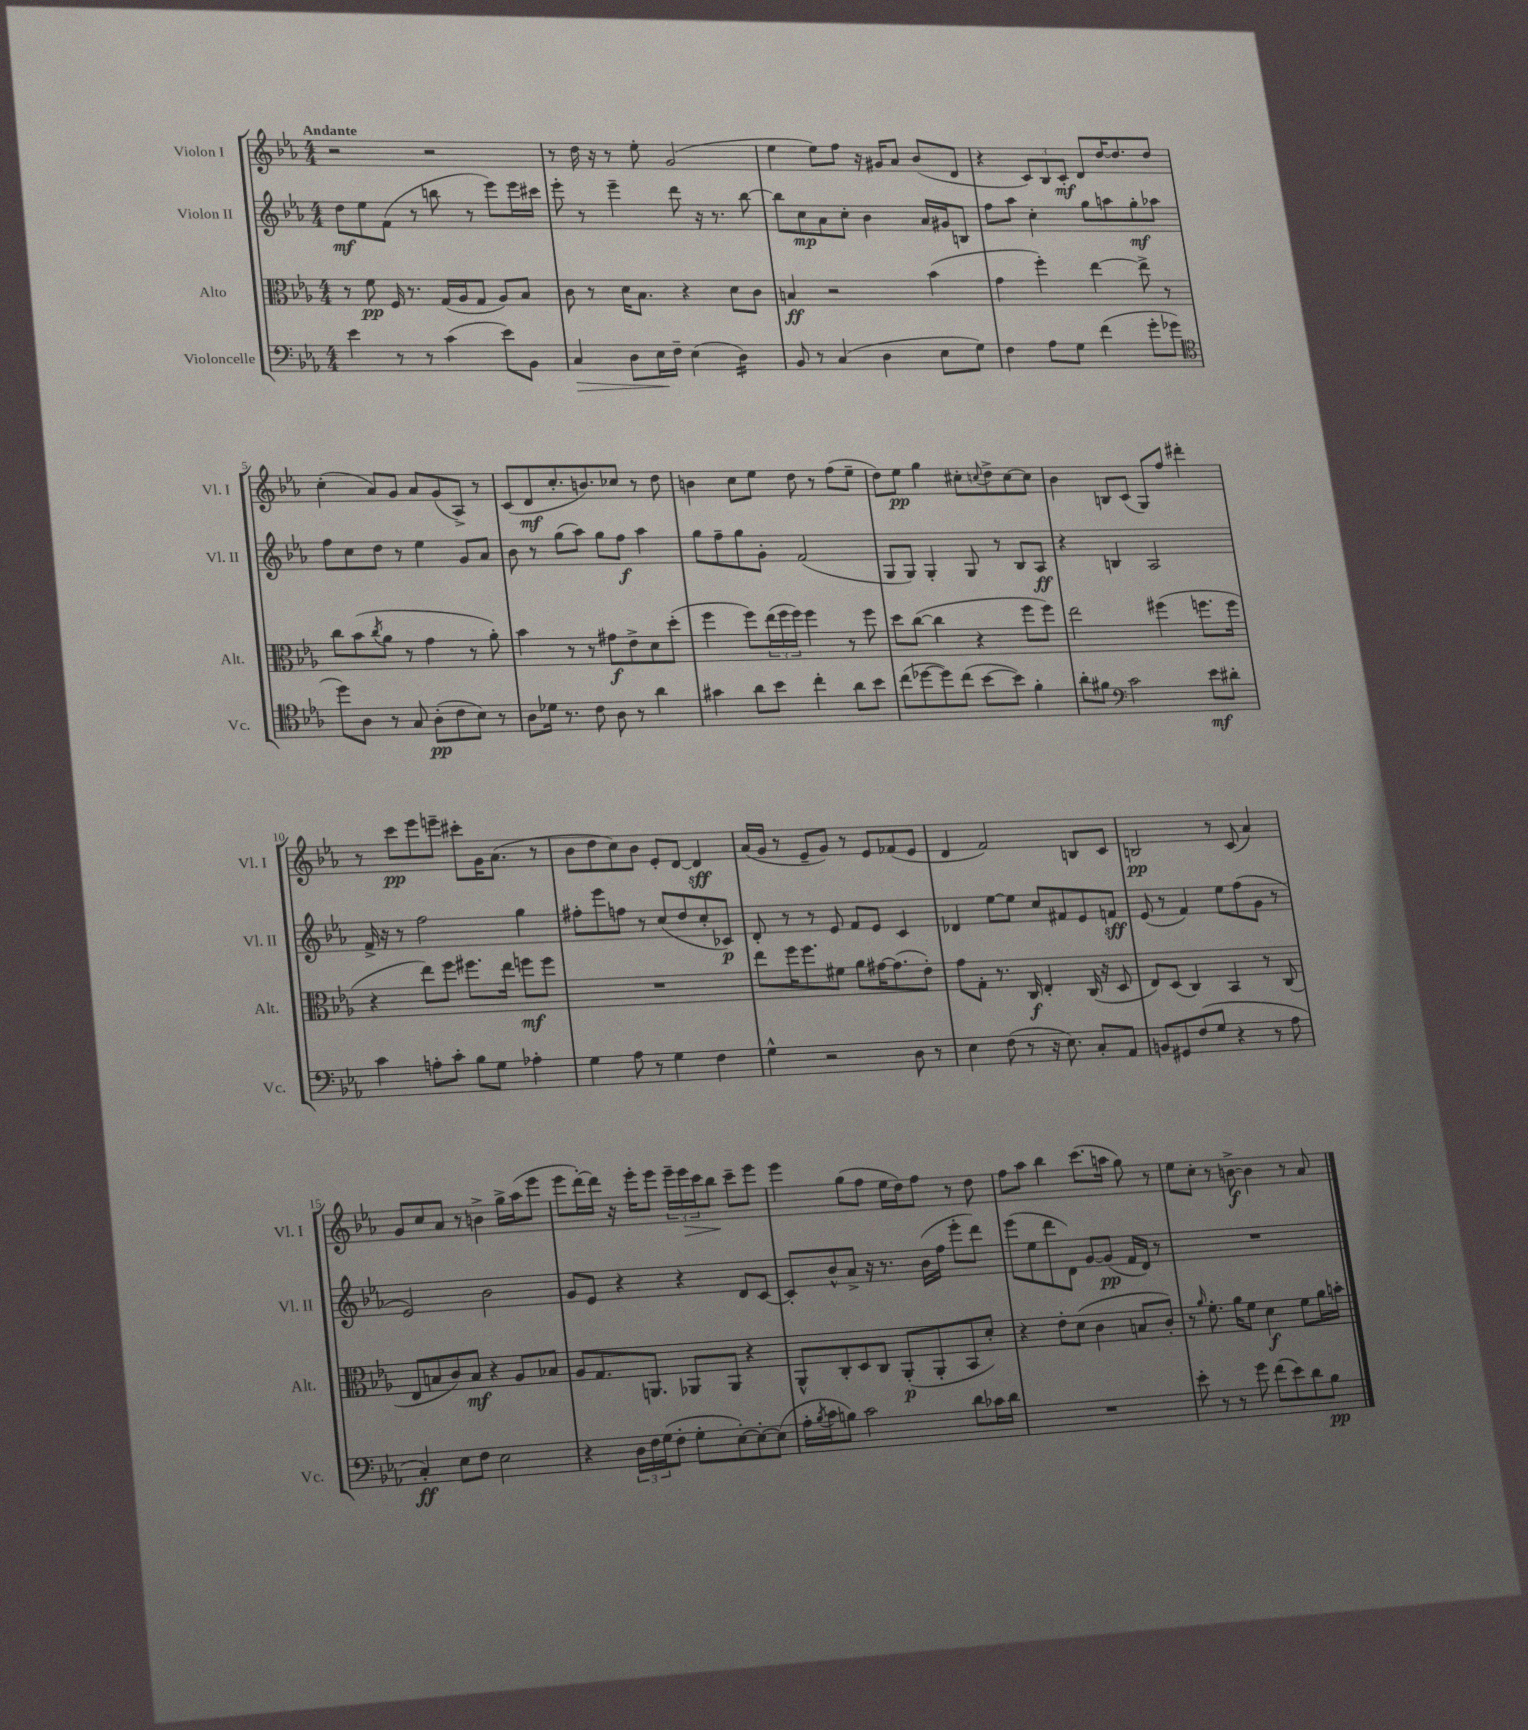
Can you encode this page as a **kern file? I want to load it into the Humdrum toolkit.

**kern	**kern	**kern	**kern
*staff4	*staff3	*staff2	*staff1
*clefF4	*clefC3	*clefG2	*clefG2
*k[b-e-a-]	*k[b-e-a-]	*k[b-e-a-]	*k[b-e-a-]
*M4/4	*M4/4	*M4/4	*M4/4
4e-	8r	8dd	2r
.	8f	8ee-	.
8r	16F	(8f	.
.	8.r	.	.
8r	.	8r	.
(4c	(16G	8bb	2r
.	16A-	.	.
.	8G	8r	.
8e-)	8A-)	8eee-)	.
8BB-	8B-	16eee-	.
.	.	16ccc#	.
=	=	=	=
4C	8c	8eee-'	8r
.	8r	8r	16dd
.	.	.	16r
8D	16d	4eee-~	8r
.	8.B-	.	.
16E-	.	.	8ee-'
16F~	.	.	.
(4E-	4r	8ddd	(2g
.	.	16r	.
.	.	8.r	.
4D)	8d	.	.
.	8c	[8bb-	.
=	=	=	=
8BB-	4B	8bb-]	4ee-
8r	.	8cc	.
(4C	2r	8a-	8ee-)
.	.	8cc'	8ff
4D	.	4b-	16r
.	.	.	16g#
.	.	.	8a-
8E-	(4b-	16a-	(8b-
.	.	16g#	.
8G)	.	8B	8d
=	=	=	=
4F	4g	8ff	4r
.	.	8aa-	.
8A-	4ff')	4cc'	12c)
.	.	.	12B-
8G	.	.	.
.	.	.	12c'
(4f	[4ee-	8gg	8d
.	.	8aa	[16dd
.	.	.	8.dd]
8g'	8ee-^]	8gg'	.
8g-	8r	8aa-	8dd
=	=	=	=
*clefC4	*	*	*
8dd)	8cc	8ff	(4cc'
8A-	(8b-	8cc	.
.	8qcc	.	.
8r	8a-	8dd	8a-)
8G	8r	8r	8g
(8A-'	4g	4ee-	8a-
8c	.	.	(8g
8B-)	8r	8g	8A-^)
8r	8a-')	8a-	8r
=	=	=	=
8A-	4b-	8b-	(8c
16d-	.	8r	8d
8.r	.	.	.
.	8r	(8gg	8.cc'
8c	8r	8aa-)	.
.	.	.	8.b)
8A-	8g#	8gg	.
8r	8e-^	8ff	8cc-
4a-	8d	4aa-	8r
.	(8dd'	.	8dd
=	=	=	=
4g#	4ff	8gg	4b
.	.	8ff~	.
8a-	8ff)	8gg	8cc
8b-	(24ee-	8g'	8ee-
.	24ff	.	.
.	24ff)	.	.
4cc'	4ff	(2f	8dd
.	.	.	8r
8a-	8r	.	(8ff
8b-	8ff	.	8ee-~
=	=	=	=
(8cc	8dd	8G	8dd)
[8dd-	([8cc	8G)	8ee-
8dd-])	4cc]	4G'	4gg
(8cc	.	.	.
[8b-	4r	8G	8cc#'
.	.	.	8qqcc
8b-])	.	8r	8dd^
4f'	8ff	8B-	[8cc
.	8ff)	8A-	8cc]
=	=	=	=
8a-'	2ee-	4r	4b-
8f#	.	.	.
*clefF4	*	*	*
2c	.	4B	8B
.	.	.	(8c
.	(4ff#	2A-	8G)
.	.	.	8ff
8e-	8.ff	.	4ddd#'
8d#'	.	.	.
.	16ff	.	.
=	=	=	=
4c	4r	16f^	8r
.	.	16r	.
.	.	8r	8ccc
8A'	8ee-)	2ff	8eee-
8c'	8ff	.	8eee~
8B-	8.ff#	.	8ccc#'
8G	.	.	16g
.	16ee-	.	(8.a-
4A-'	8ff	4gg	.
.	8ff	.	8r
=	=	=	=
4G	1r	8ff#'	8b-
.	.	8eee-	8dd
8A-	.	8ff	8cc)
8r	.	8r	8b-
4G	.	(8cc	8e-'
.	.	8dd	[8d
4F	.	8cc'	4d]
.	.	8c-)	.
=	=	=	=
4G^^	8ee-	8d'	(16a-
.	.	.	16g
.	16ff	8r	8r
.	8.ff	.	.
2r	.	8r	8e-~
.	8f#	8e-	8g)
.	8a-	8f	8r
.	[16g#	8e-	8e-
.	(8.g#]	.	.
8D	.	4c	(8f-
8r	8e-')	.	8e-
=	=	=	=
4E-	8g	4d-	4d
.	8G'	.	.
(8F	8.r	[8ee-	2f)
8r	.	8ee-]	.
.	16C	.	.
16r	4E-'	8cc	.
8.E-)	.	.	.
.	.	8f#	.
8C'	(16C	8e-	8B
.	16r	.	.
8AA-	8D	8f	8c
=	=	=	=
8BB	8E-)	(8e-	2B
8GG#	(8D	8r	.
(8F	4C)	4f)	.
8G	.	.	.
4r	4BB-	8ee-	8r
.	.	(8ff	(8c
8r	8r	8g	4a-)
8A-	(8C	8r	.
=	=	=	=
4C')	8E-	2e-)	8g
.	8B	.	8cc
8E-	8c)	.	8a-
8F	8B	.	8r
2E-	4r	2b-	4b^
.	8A-	.	16gg^
.	.	.	(16aa-
.	8B-	.	8eee-
=	=	=	=
4r	8A-	8g	8eee-
.	8.G	8e-	[16ddd')
.	.	.	16ddd]
24D	.	4r	16r
24F	.	.	.
.	8.AA	.	16eee-'
(24G	.	.	.
8F'	.	.	8eee-
8G'	8AA-	4r	24eee-~
.	.	.	24eee-
.	.	.	24ccc
[8E-')	8AA-	.	8bb-
8E-'_	4r	8d	8ccc~
(8E-]	.	[8c	8eee-
=	=	=	=
16A-'	8AA-^^	8c']	4eee-
8qB-	.	.	.
16c	.	.	.
8B)	8C'	8b-^^	.
2c	8D	8a-^	(8gg
.	8C	16r	8ff
.	.	8.r	.
.	(8AA-'	.	16ee-
.	.	.	16dd)
.	8AA-'	(16b-	8ff
.	.	16ff	.
8d	8BB-	8eee-'	8r
16c-	8d')	8ddd)	8dd
16d	.	.	.
=	=	=	=
1r	4r	(8eee-	8ff
.	.	8ee-	8aa-
.	8e-'	8ddd	4bb-
.	(8d	8d)	.
.	4c	[8g	(8.ccc
.	.	(8g]	.
.	.	.	16aa
.	8B	16f	8gg)
.	.	16d)	.
.	8c')	8r	8r
=	=	=	=
8e-'	8r	1r	8ee-
.	16qqa-	.	.
8r	8.f'	.	8cc'
8r	.	.	8r
.	16a-	.	.
8g	8f	.	[8b^
(8f	4d	.	4b]
8e-)	.	.	.
8d	8f	.	8r
8B-	16a-	.	8a-
.	16b'	.	.
==	==	==	==
*-	*-	*-	*-
